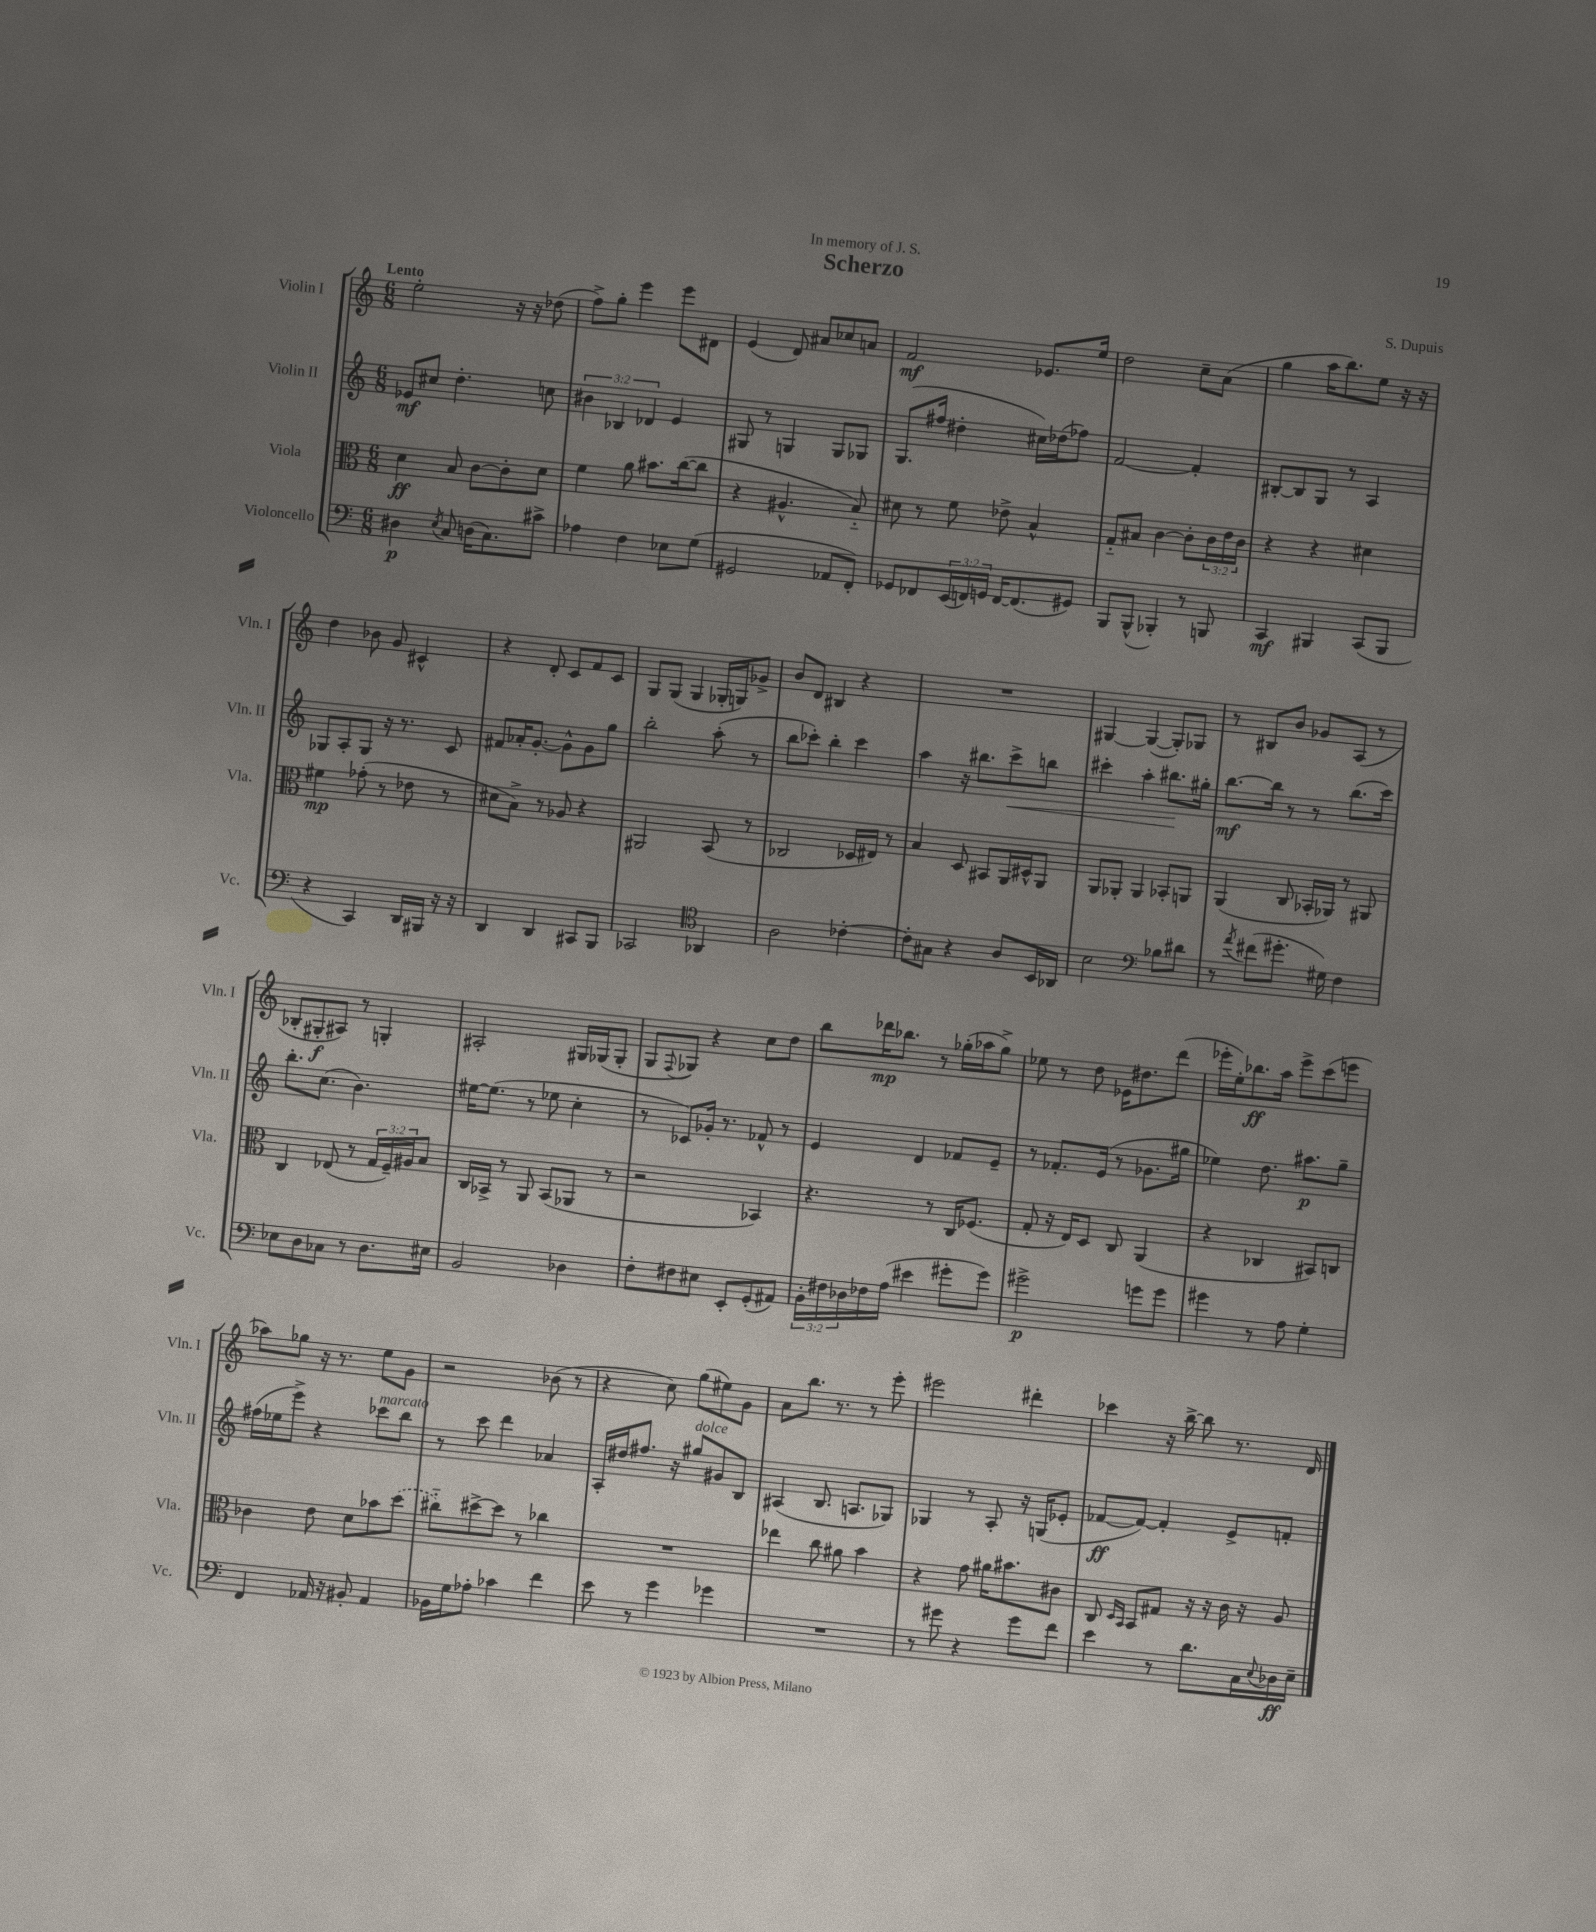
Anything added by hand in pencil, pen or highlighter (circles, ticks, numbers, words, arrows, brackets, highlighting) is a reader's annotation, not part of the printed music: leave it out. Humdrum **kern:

**kern	**kern	**kern	**kern
*staff4	*staff3	*staff2	*staff1
*clefF4	*clefC3	*clefG2	*clefG2
*k[]	*k[]	*k[]	*k[]
*M6/8	*M6/8	*M6/8	*M6/8
4D#	4d	8e-	2ee'
.	.	8cc#	.
8qE	.	.	.
8C	8B	4.dd'	.
(16D	[8c	.	.
8.C)	.	.	.
.	8c']	.	16r
.	.	.	16r
8c#^	8d	8cc	(8dd-
=	=	=	=
4A-	4f	6b#	8ff^)
.	.	.	8gg'
.	.	6B-	.
4F	8a	.	4eee
.	.	6d-	.
.	8.b#	.	.
8E-	.	4e	8eee
.	([16cc	.	.
(8G	8cc]	.	8d#
=	=	=	=
2GG#	4r	8G#	(4e
.	.	8r	.
.	4.A#^^	4G	8d)
.	.	.	8a#
8AA-	.	8G	8cc-
8FF')	8B'~)	8G-	8a
=	=	=	=
8GG-	8d#	(8.G	2f
8FF-	8r	.	.
.	.	16ff#	.
(24EE	8f	4dd#'	.
24FF)	.	.	.
24GG	.	.	.
[16FF	8e-^	.	.
(8.FF]	.	.	.
.	4B^^	16cc#)	8.e-
.	.	(16dd-	.
8GG#)	.	8ff-)	.
.	.	.	16ee
=	=	=	=
8BBB	8G'~	[2f	2dd
(8BBB^^	8B#	.	.
4BBB-')	[4c	.	.
8r	8c']	4f']	8cc~
8BBB	24c	.	(8a
.	24e	.	.
.	24c	.	.
=	=	=	=
4CC	4r	[8B#'	4gg
.	.	8B#]	.
4BBB#	4r	8G	16aa
.	.	.	8.bb)
.	.	8r	.
(8CC	4d#	4A	8ee
8BBB#	.	.	16r
.	.	.	16r
=	=	=	=
4r	4f#	8G-	4dd
.	.	8A'	.
4CC)	(8g-'	8G-	8b-
.	8r	16r	8g
.	.	8.r	.
16DD	8e-	.	4c#^^
16BBB#	.	.	.
16r	8r	8c	.
16r	.	.	.
=	=	=	=
4DD	8d#	8f#	4r
.	8B^)	16a-'	.
.	.	[8.g'	.
4DD	8r	.	8d'
.	8A-	8g^^]	8c
8CC#	4r	8g	8f
8BBB	.	8gg	8c
=	=	=	=
2CC-	2AA#	2bb'	8G
.	.	.	(8G
.	.	.	4G
*clefC4	*	*	*
4AA-	(8BB	(8aa'	16G-'
.	.	.	16G)
.	8r	8r	8g-^
=	=	=	=
2A	2C-	8bb	8b
.	.	8ccc-')	8d
.	.	4bb'	4B#
[4c-'	16D-	4ccc-	4r
.	16E#)	.	.
.	8r	.	.
=	=	=	=
8c-']	4B	4aa	2.r
8G#	.	.	.
4r	8D	16r	.
.	.	8.bb#	.
.	8BB#	.	.
8A	16AA	8ccc^	.
.	16D#^^	.	.
16BB	8AA	8bb	.
16AA-	.	.	.
=	=	=	=
2B	8AA	4ccc#'	[4G#
.	8AA-'	.	.
.	4AA-	4aa'	(4G#_
*clefF4	*	*	*
8B-	8BB-'	8.bb#	8G#'])
8d#	8AA	.	8G-
.	.	16gg#'	.
=	=	=	=
8r	(4AA	[8.bb	8r
8qa	.	.	.
(8f#	.	.	8B#
.	.	16bb]	.
8.g#'	8C	8r	8b
.	16BB-'	8r	8g-
16G#)	16AA-)	.	.
4F	8r	(8.bb	(8A
.	8AA#	.	8r
.	.	16ccc)	.
=	=	=	=
8E-	4C	8.bb'	8B-'
8D	.	.	8G#'
.	.	(8.cc	.
8C-	(8E-	.	8A#)
8r	8r	4.b)	8r
8.D	24G	.	4G'
.	24F~)	.	.
.	24A#	.	.
.	8B	.	.
16E#	.	.	.
=	=	=	=
2BB	16C	[16ee#	2A#'
.	16BB-^	(8.ee#]	.
.	8r	.	.
.	8AA	8r	.
.	(8BB-	8ee-	.
4D-	8AA-	4cc'	16G#
.	.	.	(16G-
.	8r	.	8G-'
=	=	=	=
8F'	2r	8r	8G
.	.	.	8qqF
8F#	.	8c-)	8G-)
8E#	.	16g-'	4r
.	.	8.r	.
8EE'	.	.	.
(8GG'	4BB-)	8f-^^	8cc
8AA#)	.	8r	8dd
=	=	=	=
24BB'	4.r	4e	8bb
24F#	.	.	.
24D-	.	.	.
16F-	.	.	16ddd-
(16A	.	.	8.bb-
4e#	.	4d	.
.	8r	.	8r
8g#'	16C	8f-	(16gg-'
.	(8.F-	.	16aa-
8g#)	.	8e~	8gg-^)
=	=	=	=
2g#^	8G'	8r	8ee-
.	16r	8.f-'	8r
.	16E)	.	.
.	8D	.	8dd
.	.	(16e	.
.	8C	8r	16e-
.	.	.	8.dd#
8g	(4AA	8.g-	.
8g	.	.	(8ddd
.	.	16gg#	.
=	=	=	=
4g#	4r	4ee-)	16eee-'
.	.	.	16ee')
.	.	.	8.bb-
8r	4C-	8.dd	.
.	.	.	16aa
8A	.	.	8eee-^
.	.	8.aa#	.
4G'	8BB#)	.	(8ccc
.	8C	8gg~	8eee
=	=	=	=
4FF	4c-	(16ff#	8aa-)
.	.	16ee-	.
.	.	8eee^)	8gg-
16AA-	8e	4r	16r
16r	.	.	8.r
8BB#'	8d	.	.
4AA-	8b-	8ccc-	8ee
.	(8dd	8bb	8g
=	=	=	=
16BB-	8cc#'~)	8r	2r
16G	.	.	.
8A-'	[8dd#^	8ccc	.
4c-	8dd#]	4ddd	.
.	8r	.	.
4f	4cc-	4a-	(8b-
.	.	.	8r
=	=	=	=
8e	2.r	16A'	4r
.	.	16dd#	.
8r	.	8.ff#	.
4g	.	.	8cc)
.	.	16r	.
.	.	8gg#	(8gg
4g-	.	8g#	8ee#)
.	.	8B	8g
=	=	=	=
2.r	4ee-	(4A#	8a
.	.	.	8.bb
.	8cc	8.B	.
.	.	.	8.r
.	8a#	.	.
.	.	8.A	.
.	4b	.	8r
.	.	8G-)	8eee'
=	=	=	=
8r	4r	4G-	2eee#
8g#	.	.	.
4r	8g	8r	.
.	16a#	8A'	.
.	8.b#	.	.
8g#	.	16r	4ddd#'
.	.	(16G	.
8f	8c#	8e-'	.
=	=	=	=
4e	8C	[8f-	4ccc-
.	16qqD	.	.
.	16qqBB	.	.
.	8BB	8f-_)	.
8r	8G#	4f-']	16r
.	.	.	[16bb^
8.d	16r	.	8bb]
.	16r	.	.
.	16c	8e^	8.r
16C	16r	.	.
8qqE	.	.	.
16D-	8A	8f'	.
16E~	.	.	16d
==	==	==	==
*-	*-	*-	*-
